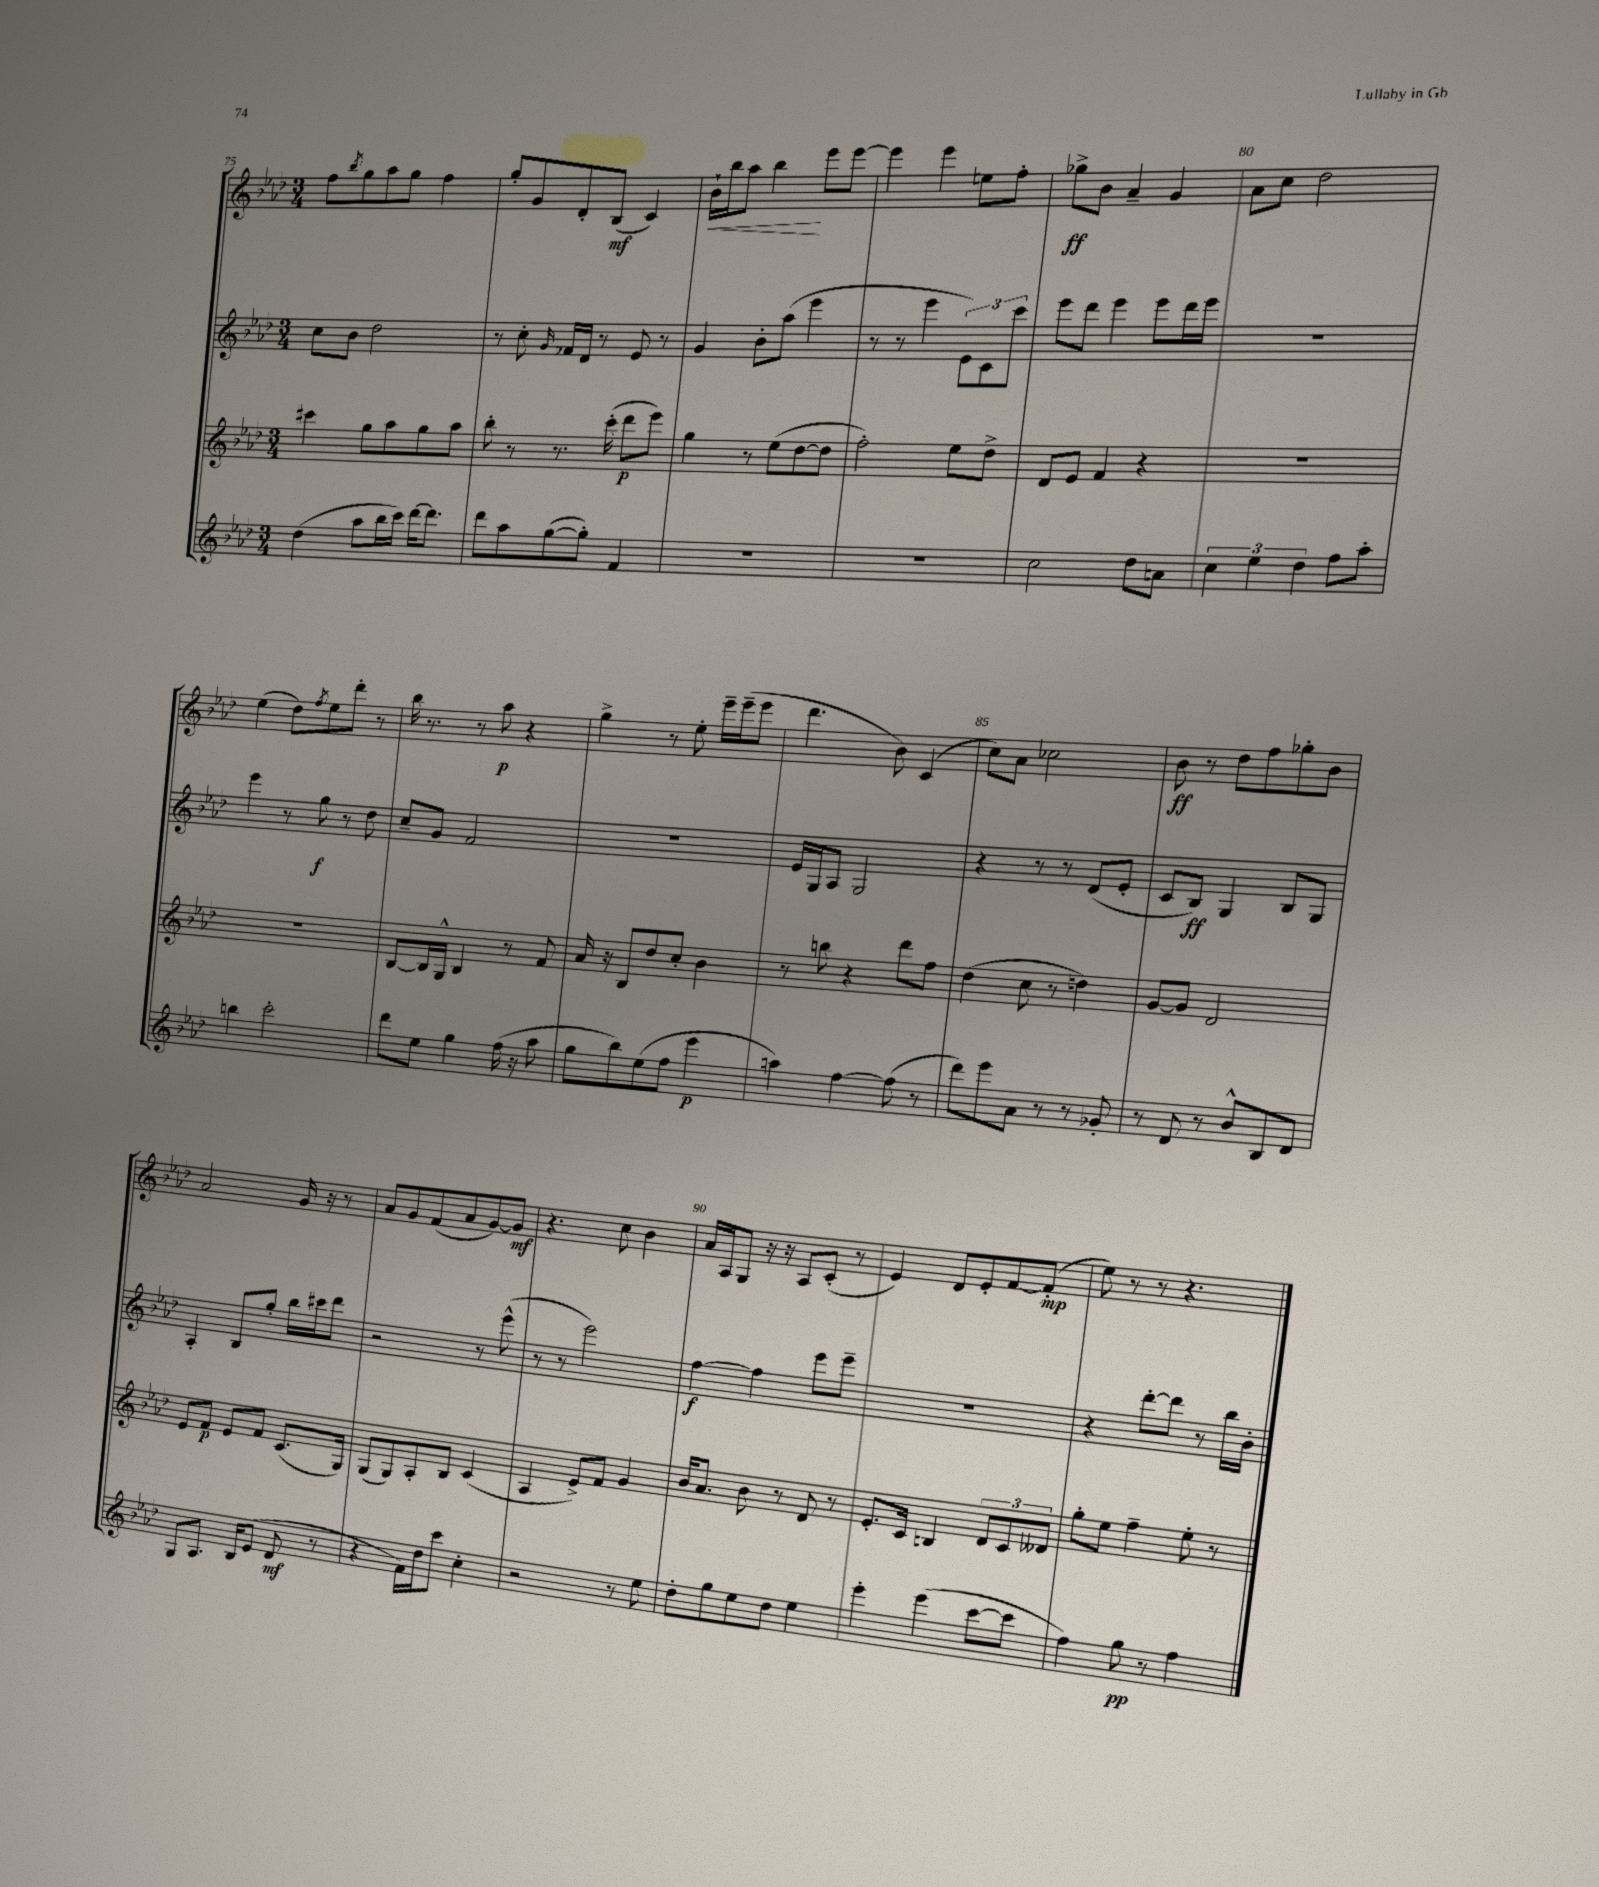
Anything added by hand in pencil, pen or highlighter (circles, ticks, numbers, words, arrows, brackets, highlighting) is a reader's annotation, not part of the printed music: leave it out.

**kern	**kern	**kern	**kern
*staff4	*staff3	*staff2	*staff1
*clefG2	*clefG2	*clefG2	*clefG2
*k[b-e-a-d-]	*k[b-e-a-d-]	*k[b-e-a-d-]	*k[b-e-a-d-]
*M3/4	*M3/4	*M3/4	*M3/4
(4dd-	4ccc#	8cc	8ff
.	.	.	8qbb-
.	.	8b-	8gg
8aa-	8gg	2dd-	8aa-
16bb-	8aa-	.	8gg
16ccc)	.	.	.
[16ddd-	8gg	.	4ff
8.ddd-]	.	.	.
.	8aa-	.	.
=	=	=	=
8ddd-	8bb-'	8r	8gg'
8aa-	8r	8cc'	8g
.	.	16qqg	.
([8gg	8.r	16f-	8d-'
.	.	16d-	.
8gg'])	.	8r	(8B-
.	(16ccc'	.	.
4f	8ddd-	8e-	4c)
.	8eee-)	8r	.
=	=	=	=
2.r	4gg	4g	16b-`
.	.	.	16bb-
.	.	.	8aa-
.	8r	8b-'	4bb-
.	(8ee-	(8aa-	.
.	[8dd-	4eee-	8eee-
.	8dd-]	.	[8eee-
=	=	=	=
2.r	2ff')	8r	4eee-]
.	.	8r	.
.	.	4eee-	4eee-
.	8ee-	12e-)	8ee
.	.	12c	.
.	8dd-^	.	8ff'
.	.	12ccc	.
=	=	=	=
2cc	8d-	8eee-	8gg-^
.	8e-	8ddd-	8b-
.	4f	4eee-	4a-~
8dd-	4r	8eee-	4g
8a	.	16ddd-	.
.	.	16eee-	.
=	=	=	=
6cc	2.r	2.r	8a-
.	.	.	8cc
6ee-	.	.	.
.	.	.	2dd-
6dd-	.	.	.
8ff	.	.	.
8aa-'	.	.	.
=	=	=	=
4bb	2.r	4eee-	(4ee-
2ccc'	.	8r	8dd-)
.	.	.	8qff
.	.	8gg	8ee-
.	.	8r	8ddd-'
.	.	8dd-	8r
=	=	=	=
8ddd-	[8B-	8cc~	16bb-
.	.	.	8.r
8ee-	16B-]	8g	.
.	16G^^	.	.
4gg	4B-	2f	8r
.	.	.	8aa-
(16ff	8r	.	4r
16r	.	.	.
8aa-	8f	.	.
=	=	=	=
8gg	16a-	2.r	4gg^
.	16r	.	.
8bb-)	8B-	.	.
(8ee-	8dd-	.	8r
8ff	8cc'	.	8ee-'
4eee-	4b-	.	16eee-~
.	.	.	(16eee-~
.	.	.	8eee-
=	=	=	=
4aa)	8r	16e-	4.ddd-
.	.	16G	.
.	8bb	8A-	.
[4ff	4r	2G	.
.	.	.	8b-)
(8ff]	8ddd-	.	(4c
8r	8ff	.	.
=	=	=	=
8ddd-)	(4dd-	4r	8cc)
8eee-	.	.	8a-
8a-	8cc	8r	2cc-
8r	8r	8r	.
8r	4dd)	(8d-	.
8g-'	.	8e-'	.
=	=	=	=
8r	[8g	8c	8b-
8d-	8g]	8B-)	8r
8r	2d-	4G	8dd-
8b-^^	.	.	8ff
8B-	.	8B-	8gg-'
8d-	.	8G	8b-
=	=	=	=
8G	8e-	4A-'	2a-
8.A-	8f	.	.
.	8e-	8B-	.
16B-	.	.	.
(8e-	8f	8gg'	.
8d-	(8.c	16bb-	16g
.	.	16ccc#	16r
8r	.	8ddd-	8r
.	16G)	.	.
=	=	=	=
4r	(8G	2r	8a-
.	8G)	.	8g
16f)	8A-'	.	(8f
16dd-	.	.	.
8ccc	8B-	.	8a-
4cc'	(4c	8r	[8g)
.	.	(8eee-^^	8g]
=	=	=	=
2r	4A-	8r	4.r
.	.	8r	.
.	8e-^)	2eee-)	.
.	8f	.	8cc
8r	4g	.	4b-
8ee-	.	.	.
=	=	=	=
8dd-'	16b-	[4ff	16a-
.	8.a-	.	16A-
8gg	.	.	8G
8ee-	8b-	4ff]	16r
.	.	.	16r
8dd-	8r	.	8A-
4ee-	8d-	8eee-	(8c'
.	8r	8eee-~	8r
=	=	=	=
4eee-'	8.e-'	2.r	4e-)
.	16c	.	.
(4eee-	4B	.	8d-
.	.	.	8e-'
[8ccc	12d-	.	[8f
.	12c	.	.
8ccc]	.	.	(8f']
.	12d--	.	.
=	=	=	=
4ff)	8gg'	4r	8ee-)
.	8ee-	.	8r
8gg	4ff~	[8ddd-'	8r
8r	.	8ddd-]	4.r
4ff	8ee-'	8r	.
.	8r	16bb-	.
.	.	16b-'	.
==	==	==	==
*-	*-	*-	*-
